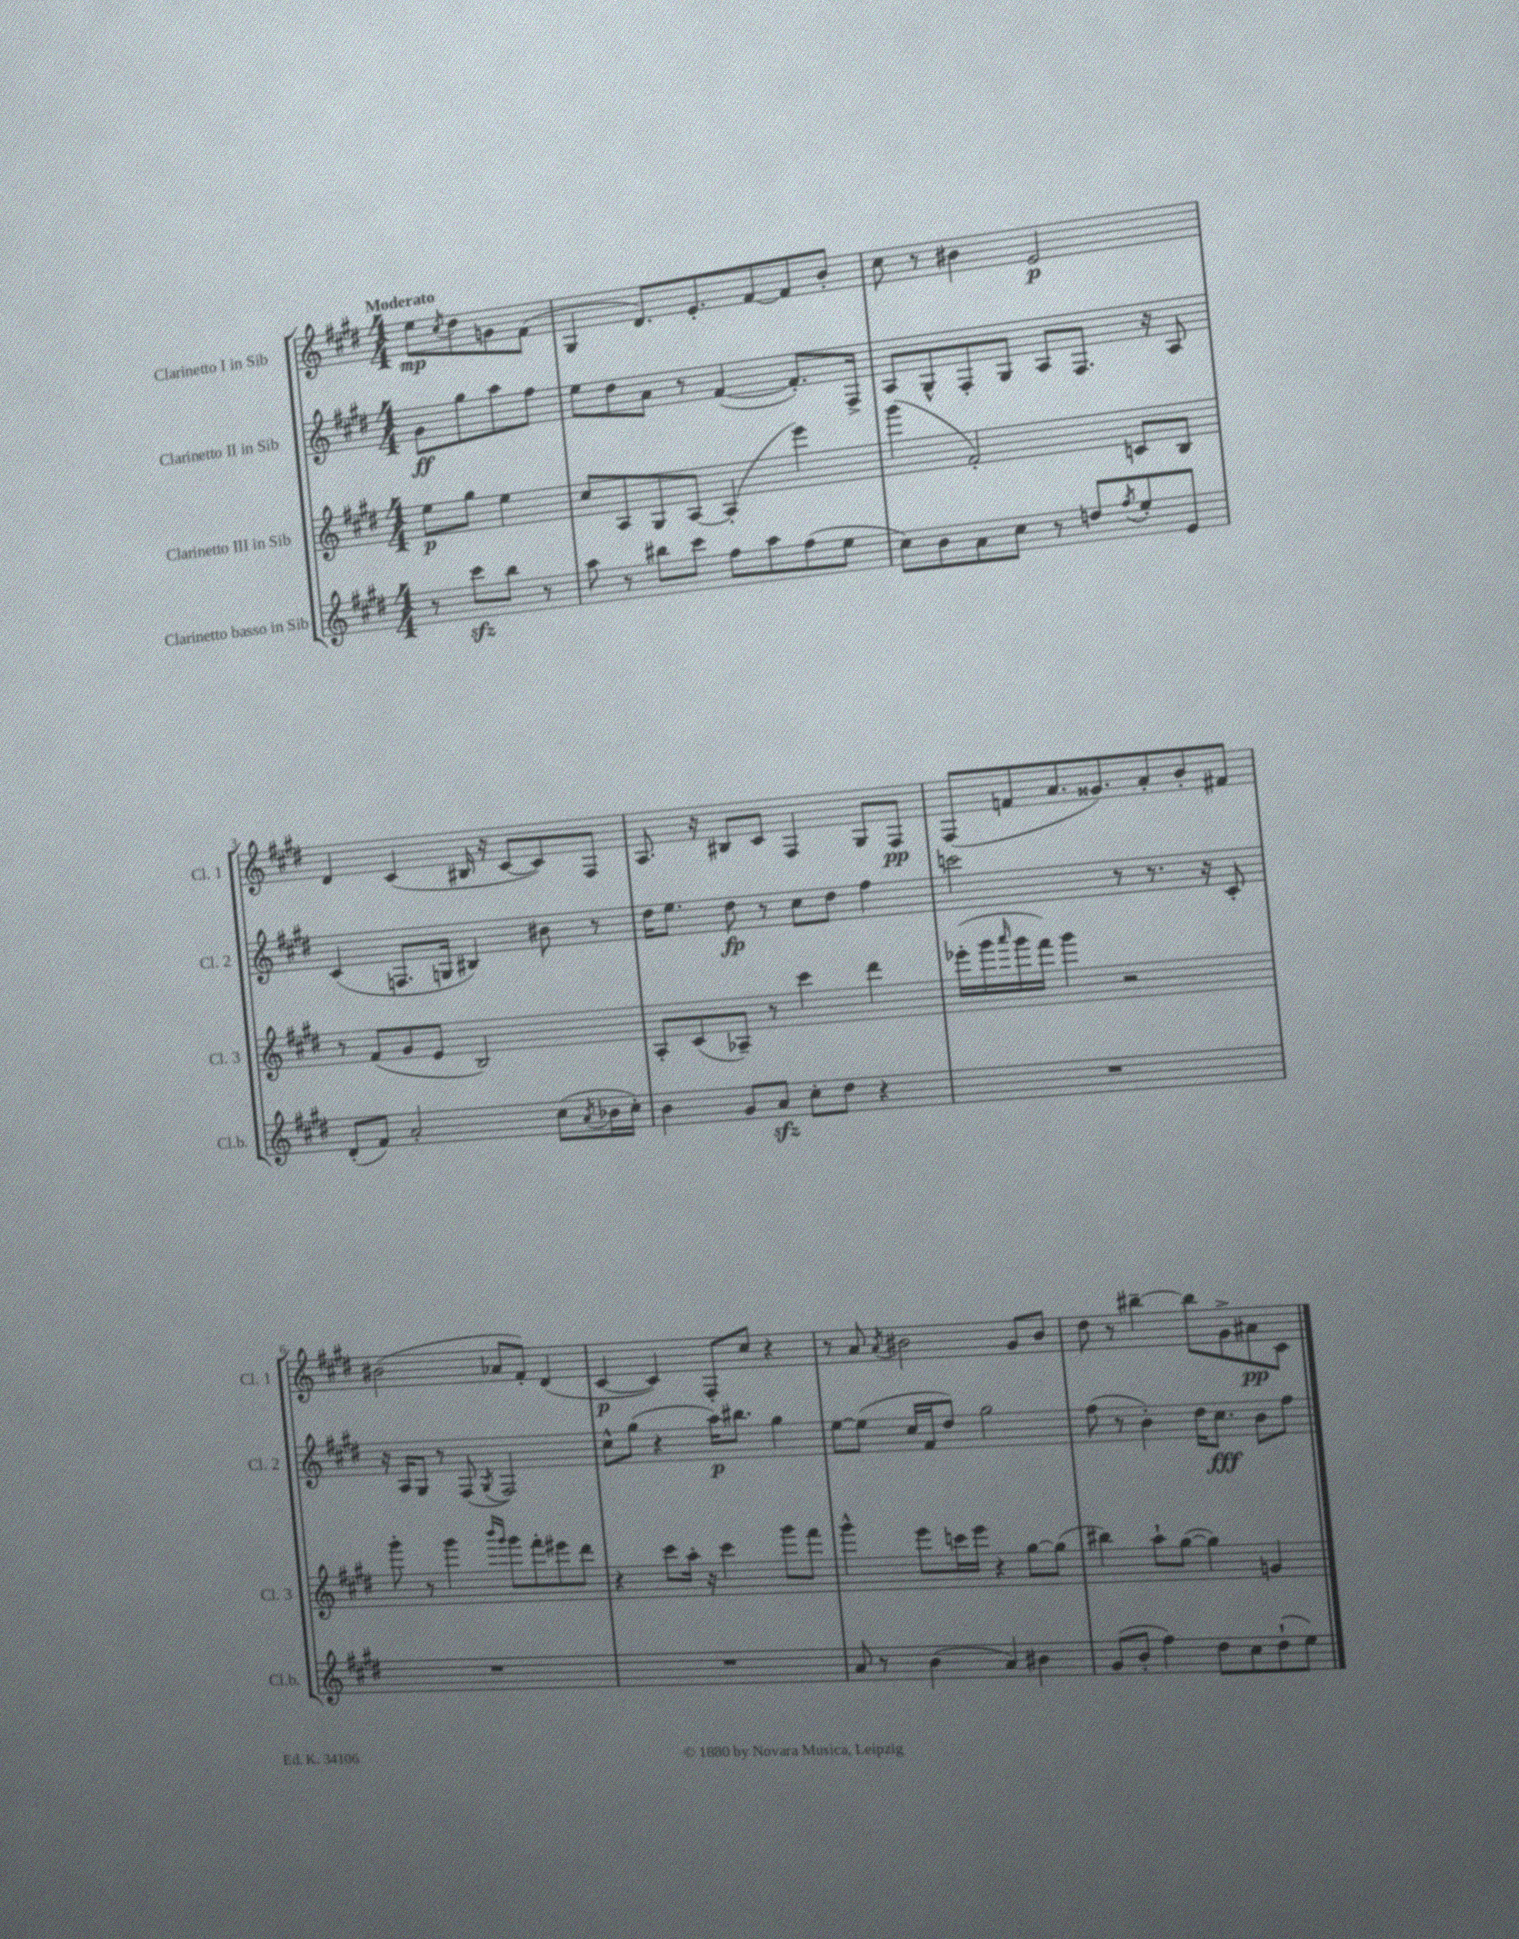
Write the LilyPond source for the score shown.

<<
\new StaffGroup <<
\new Staff = "s0" \with { instrumentName = "Clarinetto I in Sib" shortInstrumentName = "Cl. 1" } {
    \clef treble \key e \major \numericTimeSignature \time 4/4 \partial 2 \tempo "Moderato"
    e''8\mp \acciaccatura { cis''8 } dis''8 g'8 fis'8( |
    gis4 dis'8.) e'8.-. fis'8~ fis'8 b'8-. |
    cis''8 r8 bis'4 e'2\p |
    dis'4 cis'4( bis16 r16 cis'8~ cis'8) fis8 |
    a8. r16 bis8 cis'8 fis4 gis8 fis8\pp |
    fis8( f'8 a'8. gisis'8.) a'8-. b'8-. fis'8 |
    bis'2( aes'8 fis'8-.) dis'4( |
    cis'4~\p cis'4) fis8-. cis''8 r4 |
    r8 a'8 \acciaccatura { a'8 } bis'2 gis'8 bis'8 |
    dis''8 r8 bis''4~-- bis''8 gis'8-> ais'8\pp cis'8 \bar "|." |
}
\new Staff = "s1" \with { instrumentName = "Clarinetto II in Sib" shortInstrumentName = "Cl. 2" } {
    \clef treble \key e \major \numericTimeSignature \time 4/4 \partial 2
    gis'8\ff gis''8 a''8 fis''8 |
    e''8 dis''8 a'8 r8 fis'4~( fis'8.-.) fis16-> |
    a8 gis8-^ fis8-. gis8 a8 fis8. r16 a8 |
    cis'4( f8. g16 bis4) bis'8 r8 |
    dis''16 e''8. dis''8\fp r8 cis''8 dis''8 fis''4 |
    c'''2 r8 r8. r16 cis'8-. |
    r16 a16 gis8 r8 fis8( \acciaccatura { gis8 } fis2) |
    cis''8-^ gis''8( r4 a''16\p) bis''8. gis''4 |
    e''8~ e''8( cis''16 fis'16 dis''8) gis''2 |
    fis''8( r8 b'4-.) dis''16 cis''8.\fff b'8 fis''8 \bar "|." |
}
\new Staff = "s2" \with { instrumentName = "Clarinetto III in Sib" shortInstrumentName = "Cl. 3" } {
    \clef treble \key e \major \numericTimeSignature \time 4/4 \partial 2
    e''8\p gis''8 e''4 |
    cis''8 a8 gis8 a8~ a4-.( e'''4) |
    gis'''4( fis'2-.) c'8 b8 |
    r8 fis'8( gis'8 e'8 b2) |
    a8-. cis'8( aes8--) r8 cis'''4 dis'''4 |
    ees'''16-.( gis'''16 \grace { a'''16 } gis'''16 fis'''16) gis'''4 r2 |
    gis'''8-. r8 gis'''4 \grace { b'''16 gis'''16 } gis'''8 fis'''8-. eis'''8 dis'''8 |
    r4 cis'''8 a''16-. r16 cis'''4 gis'''8 fis'''8 |
    gis'''4-^ e'''8 c'''16 e'''16 r4 gis''8~ gis''8( |
    bis''4) a''8-! gis''8~( gis''4) g'4 \bar "|." |
}
\new Staff = "s3" \with { instrumentName = "Clarinetto basso in Sib" shortInstrumentName = "Cl.b." } {
    \clef treble \key e \major \numericTimeSignature \time 4/4 \partial 2
    r8 cis'''8\sfz b''8 r8 |
    a''8 r8 bis''8 cis'''8 fis''8 a''8 fis''8( e''8 |
    cis''8) b'8 a'8 cis''8 r8 d''8 \acciaccatura { fis''8 } e''8-. e'8 |
    dis'8-.( fis'8) a'2-. cis''8( \acciaccatura { a'8 } bes'16 cis''16-.) |
    b'4 gis'8 a'8\sfz cis''8-. dis''8 r4 |
    R1 |
    R1 |
    R1 |
    a'8 r8 b'4( a'4) bis'4 |
    gis'8( b'8-. fis''4) dis''8 cis''8 dis''8-!( e''8) \bar "|." |
}
>>
>>
